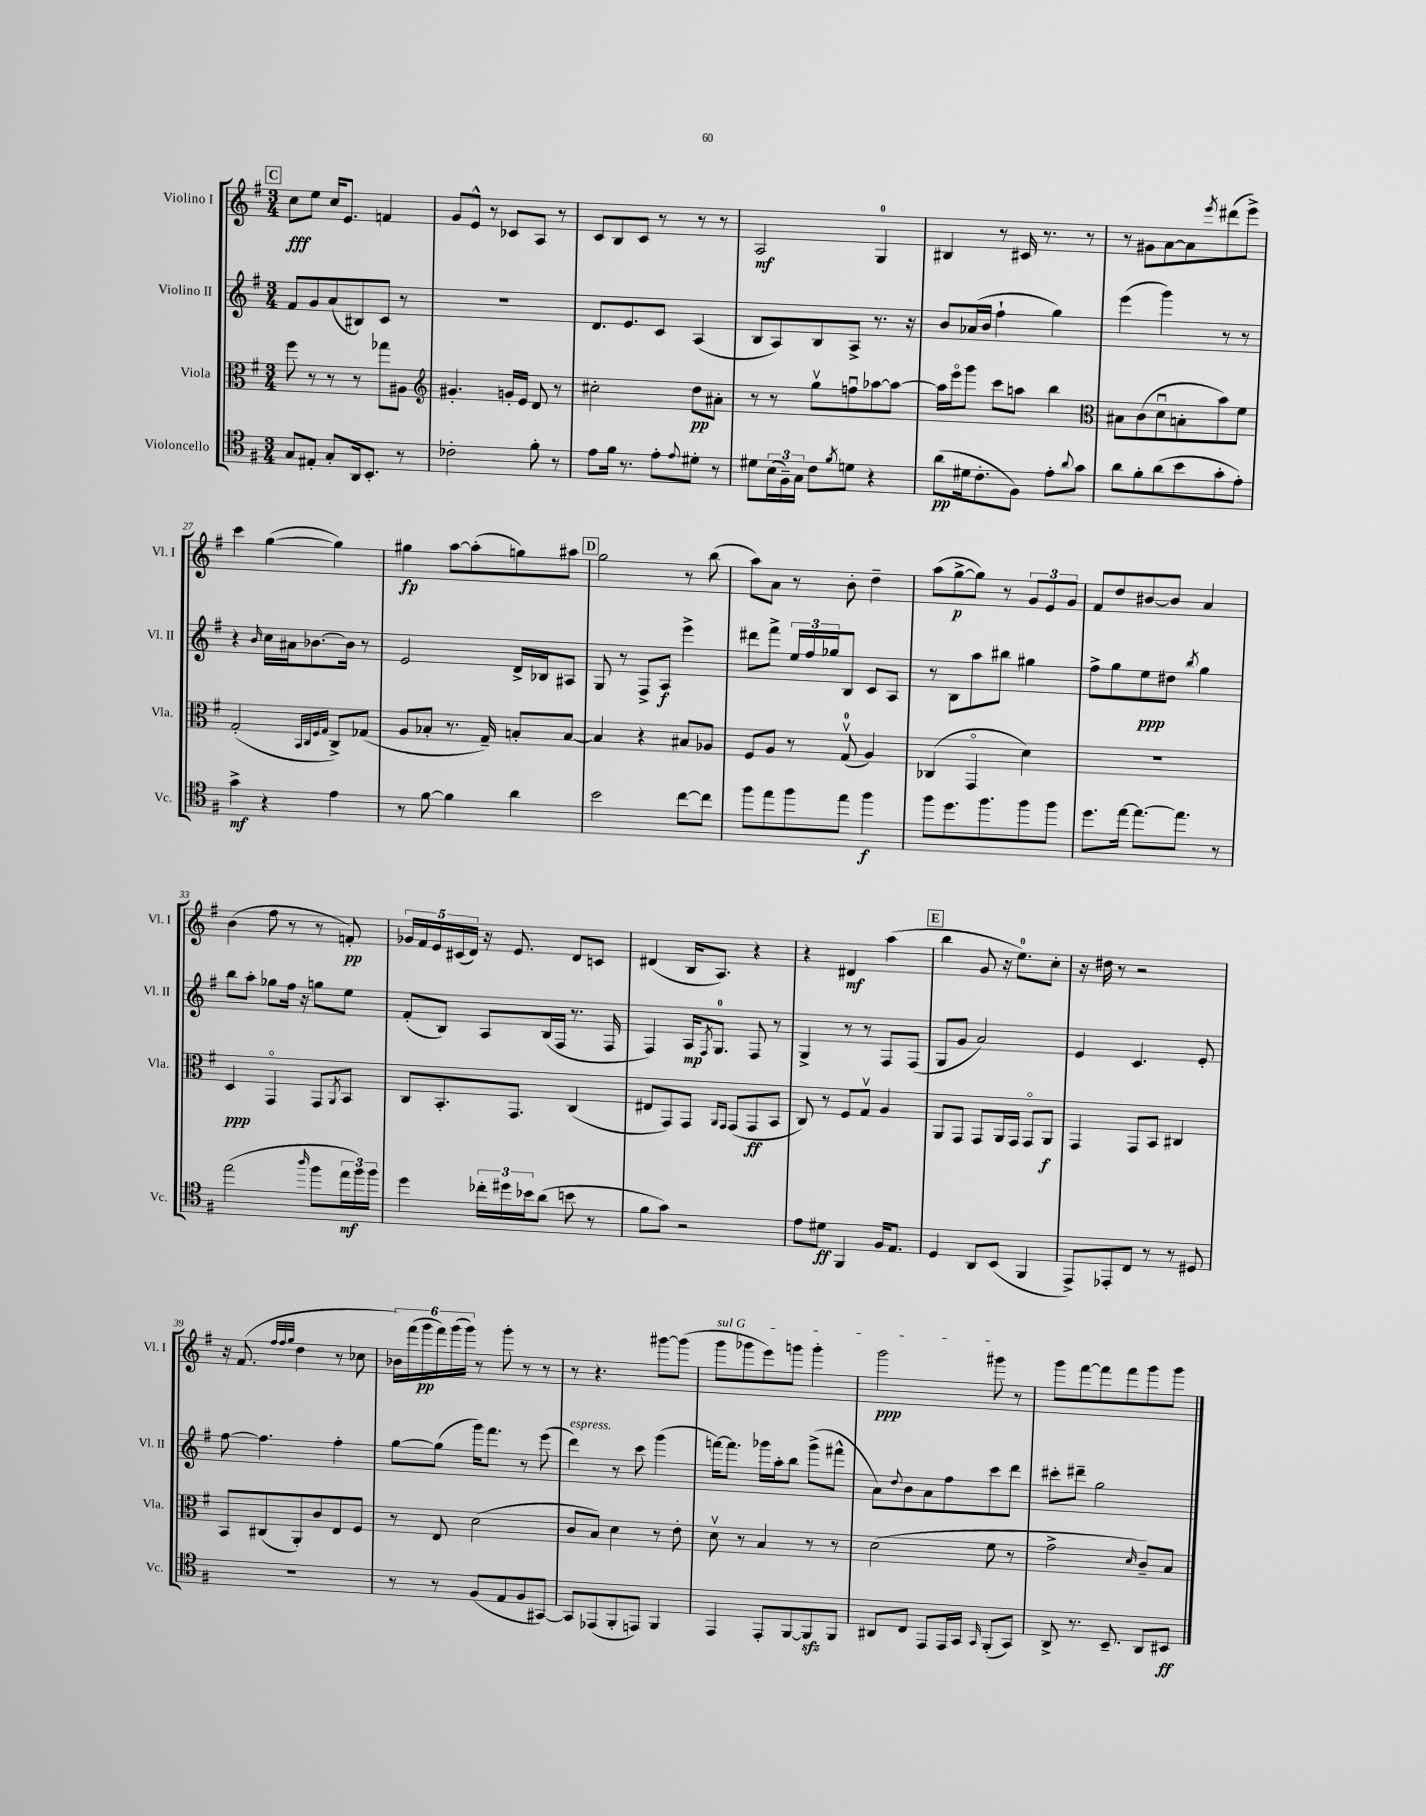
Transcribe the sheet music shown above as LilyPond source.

<<
\new StaffGroup <<
\new Staff = "s0" \with { instrumentName = "Violino I" shortInstrumentName = "Vl. I" } {
    \clef treble \key g \major \numericTimeSignature \time 3/4
    \mark \markup { \box "C" } c''8\fff e''8 c''16 e'8. f'4 |
    g'8 e'8-^ r8 ces'8 a8 r8 |
    c'8 b8 c'8 r8 r8 r8 |
    a2\mf g4-0 |
    bis4 r8 cis'16 r8. r8 |
    r8 gis'8 a'8~ a'8 \acciaccatura { e'''8 } dis'''8( e'''8->) |
    c'''4 g''4~( g''4) |
    gis''4\fp a''8~ a''8-.( g''8) ais''8 |
    \mark \markup { \box "D" } g''2 r8 b''8( |
    a''8) a'8 r8 b'8-. d''4-- |
    a''8( g''8~->\p g''8) r8 \tuplet 3/2 { g'8 e'8 g'8 } |
    fis'8 d''8 bis'8~ bis'8 a'4 |
    b'4( fis''8 r8 r8 f'8-.\pp) |
    \tuplet 5/4 { ges'16 fis'16 e'16 cis'16( d'16) } r16 e'8. d'8 c'8 |
    dis'4( b16 a8.) r4 |
    r4 dis'4\mf a''4( |
    \mark \markup { \box "E" } b''4 g'8 r16 e''8.-0) c''8-. |
    r16 dis''16 r8 r2 |
    r16 fis'8.( \grace { fis''32 fis''32 g''32 } d''4 r8 ces''8 |
    \tuplet 6/4 { bes'16) fis'''16( g'''16\pp fis'''16) g'''16( g'''16) } r8 g'''8-. r8 r8 |
    r8 r4. gis'''8~ gis'''8( |
    \once \override TextSpanner.bound-details.left.text = \markup { \italic "sul G" } g'''8\startTextSpan ges'''8 e'''8) g'''8 g'''4-. |
    g'''2\ppp gis'''8\stopTextSpan r8 |
    g'''8 fis'''8~ fis'''8 fis'''8 g'''8 g'''8 \bar "|." |
}
\new Staff = "s1" \with { instrumentName = "Violino II" shortInstrumentName = "Vl. II" } {
    \clef treble \key g \major \numericTimeSignature \time 3/4
    \mark \markup { \box "C" } fis'8 g'8 a'8( bis8) c'8 r8 |
    R2. |
    d'8. e'8. c'8 a4( |
    b8 a8) b8 a8-> r8. r16 |
    b'8 aes'16( b'16 fis''4-! g''4) |
    e'''4( g'''4) r8 r8 |
    r4 \grace { b'16 } c''16 ais'16 bes'8.~ bes'16 r8 |
    e'2 d'16-> bes16 ais8 |
    \mark \markup { \box "D" } g8 r8 fis8-> a8\f e'''4-> |
    dis'''8 fis'''8-> \tuplet 3/2 { e''16 fis''16 ges''16 } b8 c'8 a8 |
    r8 b8 a''8 bis''8 gis''4 |
    fis''8-> g''8 e''8\ppp dis''8 \acciaccatura { b''8 } g''4 |
    b''8 a''8-. ges''8 fis''16 r16 g''8 e''8 |
    fis'8-.( b8) a8 b16( fis16 r8. fis16 |
    fis4) a16\mp \acciaccatura { fis8 } g8.-0 fis8 r8 |
    g4-> r8 r8 fis8 fis8( |
    \mark \markup { \box "E" } g8 g'8 a'2) |
    e'4 c'4. e'8-. |
    fis''8~ fis''4. fis''4-. |
    g''8~ g''8( g'''16) fis'''8. r8 e'''8( |
    d'''4^\markup { \italic "espress." }) r8 c'''8 g'''4( |
    f'''16~) f'''8. ges'''16 a''16-. b''8 ges'''8->( fis'''8-^ |
    a'8) \appoggiatura { d''8 } b'8 a'8 fis''8 c'''8 d'''8 |
    cis'''8-. dis'''8-- g''2 \bar "|." |
}
\new Staff = "s2" \with { instrumentName = "Viola" shortInstrumentName = "Vla." } {
    \clef alto \key g \major \numericTimeSignature \time 3/4
    \mark \markup { \box "C" } fis''8 r8 r8 r8 ges''8 ais8 |
    \clef treble gis'4.-. g'16-. e'16 d'8 r8 |
    cis''2-. d''8\pp ais'8-. |
    r8 r8 g''8\upbow f''8\downbow aes''8~ aes''8~ |
    aes''16 e'''16\flageolet g'''8 c'''8 a''8 b''4 |
    \clef alto bis8 c'8( d'8\downbow b8-. b'8) fis'8 |
    g2-.( \grace { b,32 c32 fis32 g32 } c8->) ges8( |
    a8 bes8-. r8. g16--) b8-. b8~ |
    \mark \markup { \box "D" } b4 r4 bis8 aes8 |
    fis8 a8 r8 g8-0\upbow( a4) |
    ces4( g,4\flageolet d'4) |
    R2. |
    d4\ppp g,4\flageolet g,8 \acciaccatura { a,8 } b,8 |
    c8 b,8.-. g,8. c4( |
    eis8 g,8) g,8 \grace { a,16 g,16 } g,8( g,8\ff b,8 |
    c8) r8 fis8 g8\upbow a4 |
    \mark \markup { \box "E" } a,8 g,8 g,8 a,16 g,16 g,8\flageolet a,8\f |
    g,4 g,8 b,8 cis4 |
    b,8 cis8( a,8-.) c'8 e8 fis8 |
    r8 e8 d'2( |
    c'8 b8) d'4 r8 e'8-. |
    d'8\upbow r8 b4 r8 r8 |
    d'2( fis'8 r8 |
    g'2-> \grace { d'16 } c'8--) b8 \bar "|." |
}
\new Staff = "s3" \with { instrumentName = "Violoncello" shortInstrumentName = "Vc." } {
    \clef tenor \key g \major \numericTimeSignature \time 3/4
    \mark \markup { \box "C" } g8 eis8-. g8-. a,16 b,8.-. r8 |
    ces'2-. fis'8-. r8 |
    e'8 fis'16 r8. e'8-. \appoggiatura { e'8 } dis'8-. r8 |
    dis'8 \tuplet 3/2 { b16( fis16--) g16 } c'8 \acciaccatura { fis'8 } d'8 r4 |
    a'8\pp( dis'16 c'8.-. fis8) e'8-. \appoggiatura { a'8 } g'8 |
    a'8 fis'8-. a'8( b'8 g'8-. e'8-.) |
    g'4->\mf r4 e'4 |
    r8 fis'8~ fis'4 a'4 |
    \mark \markup { \box "D" } b'2 c''8~ c''8 |
    fis''8 e''8 fis''8 e''8 fis''4\f |
    fis''8 d''8. fis''8. fis''8 fis''8 |
    d''8. e''16~ e''8.~ e''8. r8 |
    e''2( \grace { a''16 } fis''8 \tuplet 3/2 { e''16\mf fis''16) fis''16 } |
    d''4 \tuplet 3/2 { ces''16-. dis''16 bes'16 } a'8( b'8 r8 |
    fis'8 g'8) r2 |
    e'8 dis'8\ff fis,4 fis16 e8. |
    \mark \markup { \box "E" } d4 a,8 b,8( fis,4 |
    e,8->) ees,8-. c8 r8 r8 dis8 |
    R2. |
    r8 r8 fis8( e8 fis8 gis,8~) |
    gis,8 ees,8( fis,8-. e,8) fis,4 |
    e,4 e,8-. fis,8~ fis,8\sfz fis,8 |
    ais,8 c8 e,8 e,16 g,16 \grace { g,16 } fis,8-.( g,8) |
    a,8-> r8. b,8.-- a,8 bis,8\ff \bar "|." |
}
>>
>>
\layout { \context { \Score currentBarNumber = #21 } }
